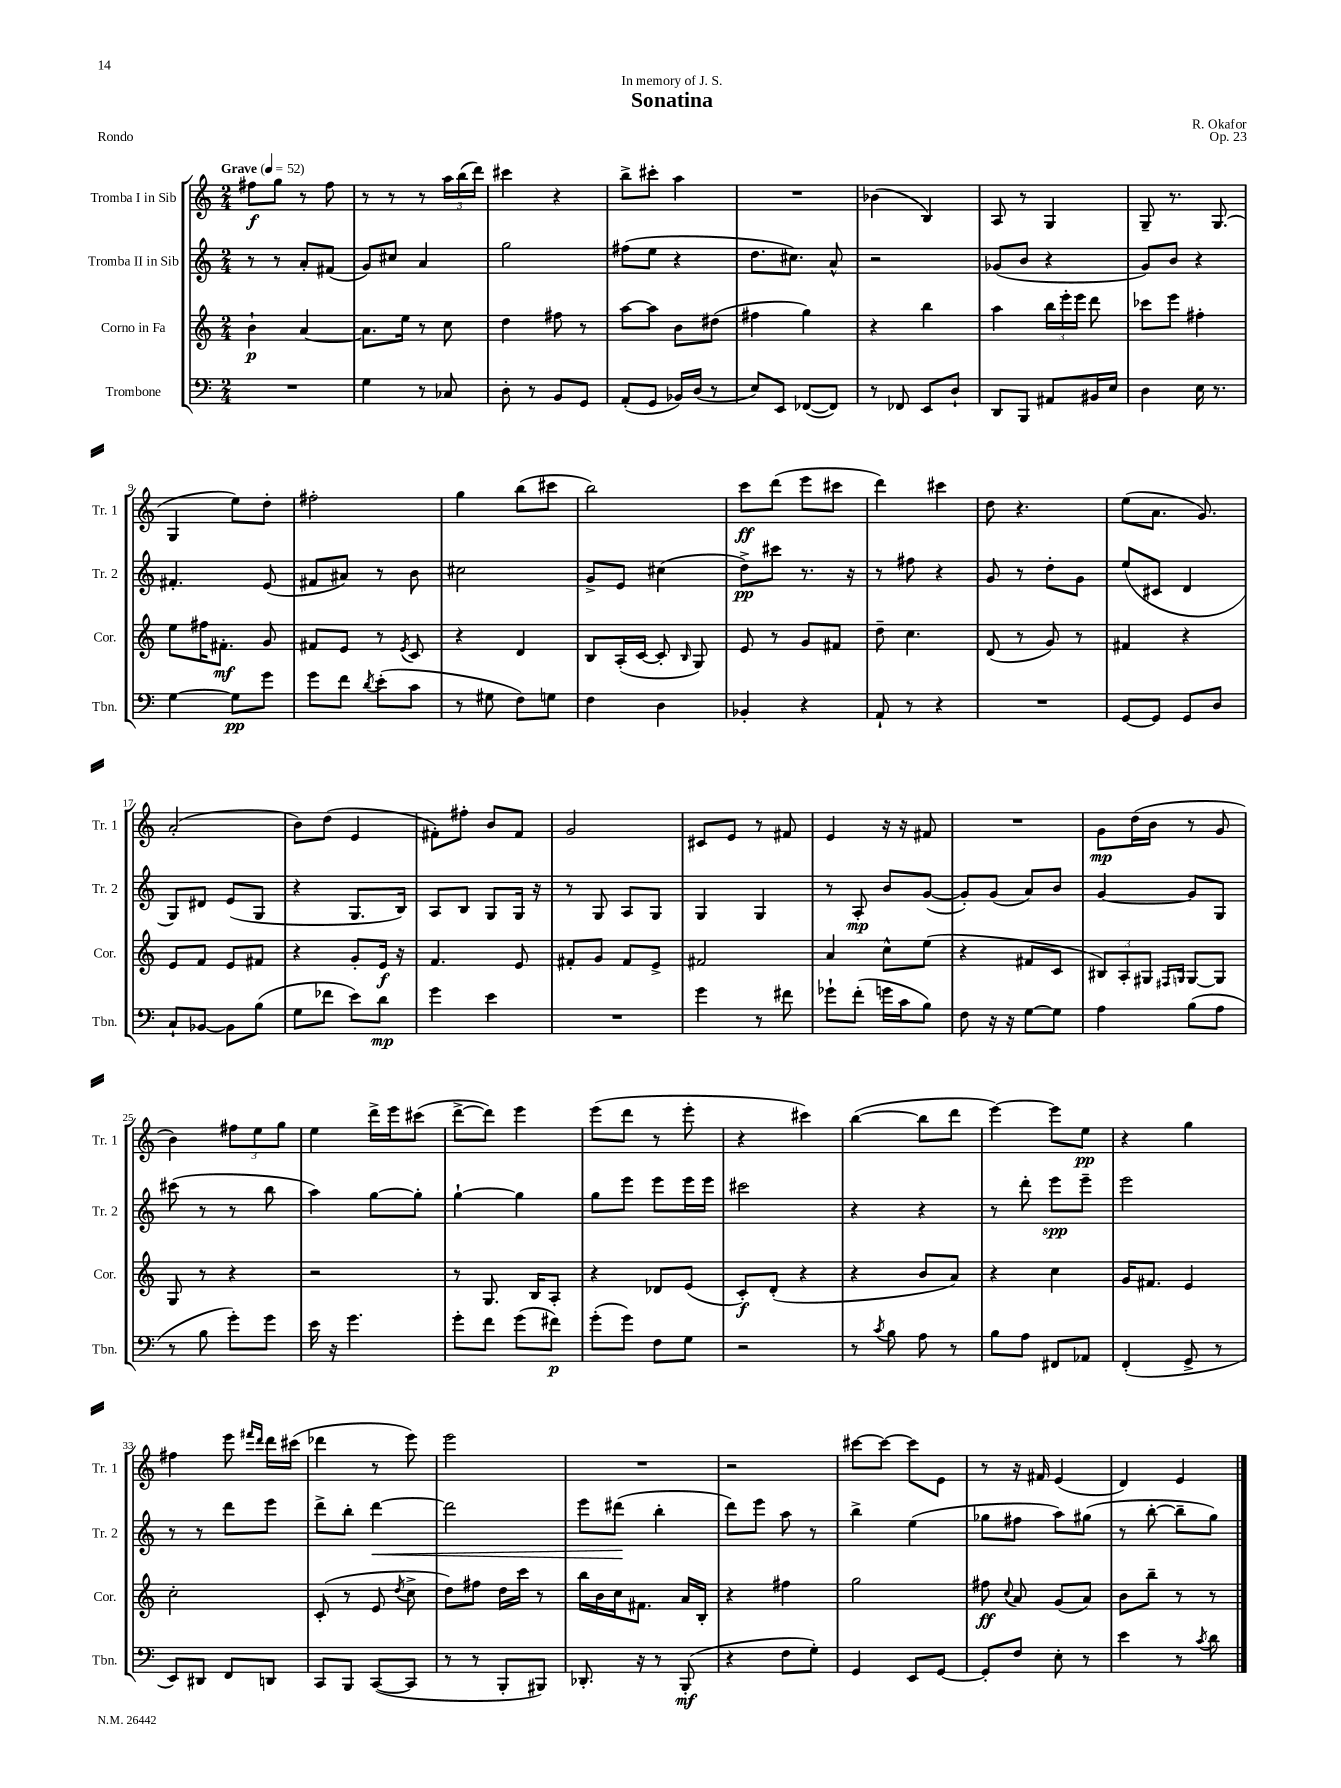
\header { title = "Sonatina" composer = "R. Okafor" dedication = "In memory of J. S." opus = "Op. 23" piece = "Rondo" }
<<
\new StaffGroup <<
\new Staff = "s0" \with { instrumentName = "Tromba I in Sib" shortInstrumentName = "Tr. 1" } {
    \clef treble \key c \major \numericTimeSignature \time 2/4 \tempo "Grave" 4 = 52
    \autoBeamOff fis''8[\f g''8] r8 fis''8 |
    r8 r8 r8 \tuplet 3/2 { a''16[ b''16( d'''16]) } |
    cis'''4 r4 |
    b''8[-> cis'''8]-. a''4 |
    R2 |
    bes'4( b4) |
    a8 r8 g4 |
    g8-- r8. g8.( |
    g4 e''8[) d''8]-. |
    fis''2-. |
    g''4 b''8[( cis'''8] |
    b''2) |
    c'''8[\ff d'''8]( e'''8[ cis'''8] |
    d'''4) cis'''4 |
    d''8 r4. |
    e''8[( a'8.] g'8.) |
    a'2-.( |
    b'8[) d''8]( e'4 |
    fis'8[-.) fis''8]-. b'8[ fis'8] |
    g'2 |
    cis'8[ e'8] r8 fis'8 |
    e'4 r16 r16 fis'8 |
    R2 |
    g'8[\mp d''16( b'16] r8 g'8 |
    b'4) \tuplet 3/2 { fis''8[ e''8 g''8] } |
    e''4 d'''16[-> e'''16 cis'''8]( |
    d'''8[~-> d'''8]) e'''4 |
    e'''8[( d'''8] r8 e'''8-. |
    r4 cis'''4) |
    b''4~( b''8[ d'''8] |
    e'''4~) e'''8[ e''8]\pp |
    r4 g''4 |
    fis''4 e'''8 \grace { fis'''16[ d'''16] } d'''16[ cis'''16]( |
    des'''4 r8 e'''8) |
    e'''2 |
    R2 |
    r2 |
    cis'''8[~ cis'''8]~ cis'''8[ e'8] |
    r8 r16 fis'16 e'4( |
    d'4) e'4 \bar "|." |
}
\new Staff = "s1" \with { instrumentName = "Tromba II in Sib" shortInstrumentName = "Tr. 2" } {
    \clef treble \key c \major \numericTimeSignature \time 2/4
    \autoBeamOff r8 r8 a'8[-. fis'8]( |
    g'8[) cis''8] a'4 |
    g''2 |
    fis''8[( e''8] r4 |
    d''8.[ cis''8.]) a'8-^ |
    r2 |
    ges'8[( b'8] r4 |
    g'8[) b'8] r4 |
    fis'4.-. e'8( |
    fis'8[ ais'8]) r8 b'8 |
    cis''2 |
    g'8[-> e'8] cis''4( |
    d''8[->\pp) cis'''8] r8. r16 |
    r8 fis''8 r4 |
    g'8 r8 d''8[-. g'8] |
    e''8[( cis'8] d'4 |
    g8[) dis'8] e'8[( g8] |
    r4 g8.[ b16]) |
    a8[ b8] g8[ g16] r16 |
    r8 g8 a8[ g8] |
    g4 g4 |
    r8 a8-.\mp b'8[ g'8]~( |
    g'8[-.) g'8]( a'8[) b'8] |
    g'4~ g'8[ g8] |
    cis'''8( r8 r8 b''8 |
    a''4) g''8[~ g''8]-. |
    g''4~-! g''4 |
    g''8[ e'''8] e'''8[ e'''16 e'''16] |
    cis'''2 |
    r4 r4 |
    r8 d'''8-. e'''8[\spp e'''8]-- |
    e'''2 |
    r8 r8 d'''8[ e'''8] |
    d'''8[-> b''8]-. d'''4~\< |
    d'''2 |
    e'''8[ dis'''8]\!( b''4-. |
    d'''8[) e'''8] a''8 r8 |
    b''4-> e''4( |
    ges''8[ fis''8] a''8[) gis''8]( |
    r8 b''8~-. b''8[-- g''8]) \bar "|." |
}
\new Staff = "s2" \with { instrumentName = "Corno in Fa" shortInstrumentName = "Cor." } {
    \clef treble \key c \major \numericTimeSignature \time 2/4
    \autoBeamOff b'4-!\p a'4~ |
    a'8.[ e''16] r8 c''8 |
    d''4 fis''8 r8 |
    a''8[~ a''8] b'8[ dis''8]( |
    fis''4 g''4) |
    r4 b''4 |
    a''4 \tuplet 3/2 { b''16[ e'''16-. e'''16] } d'''8 |
    ces'''8[ e'''8] fis''4-. |
    e''8[ fis''16 fis'8.]-.\mf g'8 |
    fis'8[ e'8] r8 \acciaccatura { e'8 } c'8 |
    r4 d'4 |
    b8[ a16-.( c'16]~ c'8-. \grace { b16 } g8) |
    e'8 r8 g'8[ fis'8] |
    d''8-- c''4. |
    d'8( r8 g'8) r8 |
    fis'4 r4 |
    e'8[ f'8] e'8[ fis'8] |
    r4 g'8[-. e'16]\f r16 |
    f'4. e'8 |
    fis'8[-. g'8] fis'8[ e'8]-> |
    fis'2 |
    a'4 c''8[-^ e''8]( |
    r4 fis'8[ c'8] |
    \tuplet 3/2 { bis8[) a8-. gis8] } \grace { fis16[ g16] } g8[~ g8] |
    g8 r8 r4 |
    r2 |
    r8 g8. b16[ a8]-. |
    r4 des'8[ e'8]( |
    c'8[-.\f) d'8]-.( r4 |
    r4 b'8[ a'8]) |
    r4 c''4 |
    g'16[ fis'8.] e'4 |
    c''2-. |
    c'8-.( r8 e'8 \acciaccatura { d''8 } c''8-> |
    d''8[) fis''8] d''16[ c'''16] r8 |
    b''16[ b'16 c''16 fis'8.] a'16[ b16]-. |
    r4 fis''4 |
    g''2 |
    fis''8\ff \appoggiatura { c''8 } a'8 g'8[( a'8]) |
    b'8[ b''8]-- r8 r8 \bar "|." |
}
\new Staff = "s3" \with { instrumentName = "Trombone" shortInstrumentName = "Tbn." } {
    \clef bass \key c \major \numericTimeSignature \time 2/4
    \autoBeamOff R2 |
    g4 r8 ces8 |
    d8-. r8 b,8[ g,8] |
    a,8[-.( g,8] bes,16[) d16]( r8 |
    e8[) e,8] fes,8[~( fes,8]) |
    r8 fes,8 e,8[ d8]-! |
    d,8[ b,,8] ais,8[ bis,16 e16] |
    d4 e16 r8. |
    g4~ g8[\pp g'8] |
    g'8[ f'8] \acciaccatura { d'8 } e'8[-.( c'8] |
    r8 gis8 f8[) g8] |
    f4 d4 |
    bes,4-. r4 |
    a,8-! r8 r4 |
    R2 |
    g,8[~ g,8] g,8[ d8] |
    c8[-! bes,8]~ bes,8[ b8]( |
    g8[ fes'8] e'8[) d'8]\mp |
    g'4 e'4 |
    R2 |
    g'4 r8 fis'8 |
    ges'8[-! f'8]-.( g'16[ c'16 b8]) |
    f8 r16 r16 g8[~ g8] |
    a4 b8[( a8] |
    r8 b8 g'8[-.) g'8] |
    e'16 r16 g'4. |
    g'8[-. f'8] g'8[( fis'8]\p) |
    g'8[-.( g'8]) f8[ g8] |
    r2 |
    r8 \acciaccatura { c'8 } b8 a8 r8 |
    b8[ a8] fis,8[ aes,8] |
    f,4-.( g,8-> r8 |
    e,8[) dis,8] f,8[ d,8] |
    c,8[ b,,8] c,8[~( c,8] |
    r8 r8 b,,8[-. bis,,8]) |
    des,8.-. r16 r8 b,,8-.\mf( |
    r4 f8[ g8]-.) |
    g,4 e,8[ g,8]~ |
    g,8[-. f8] e8-. r8 |
    e'4 r8 \acciaccatura { c'8 } d'8 \bar "|." |
}
>>
>>
